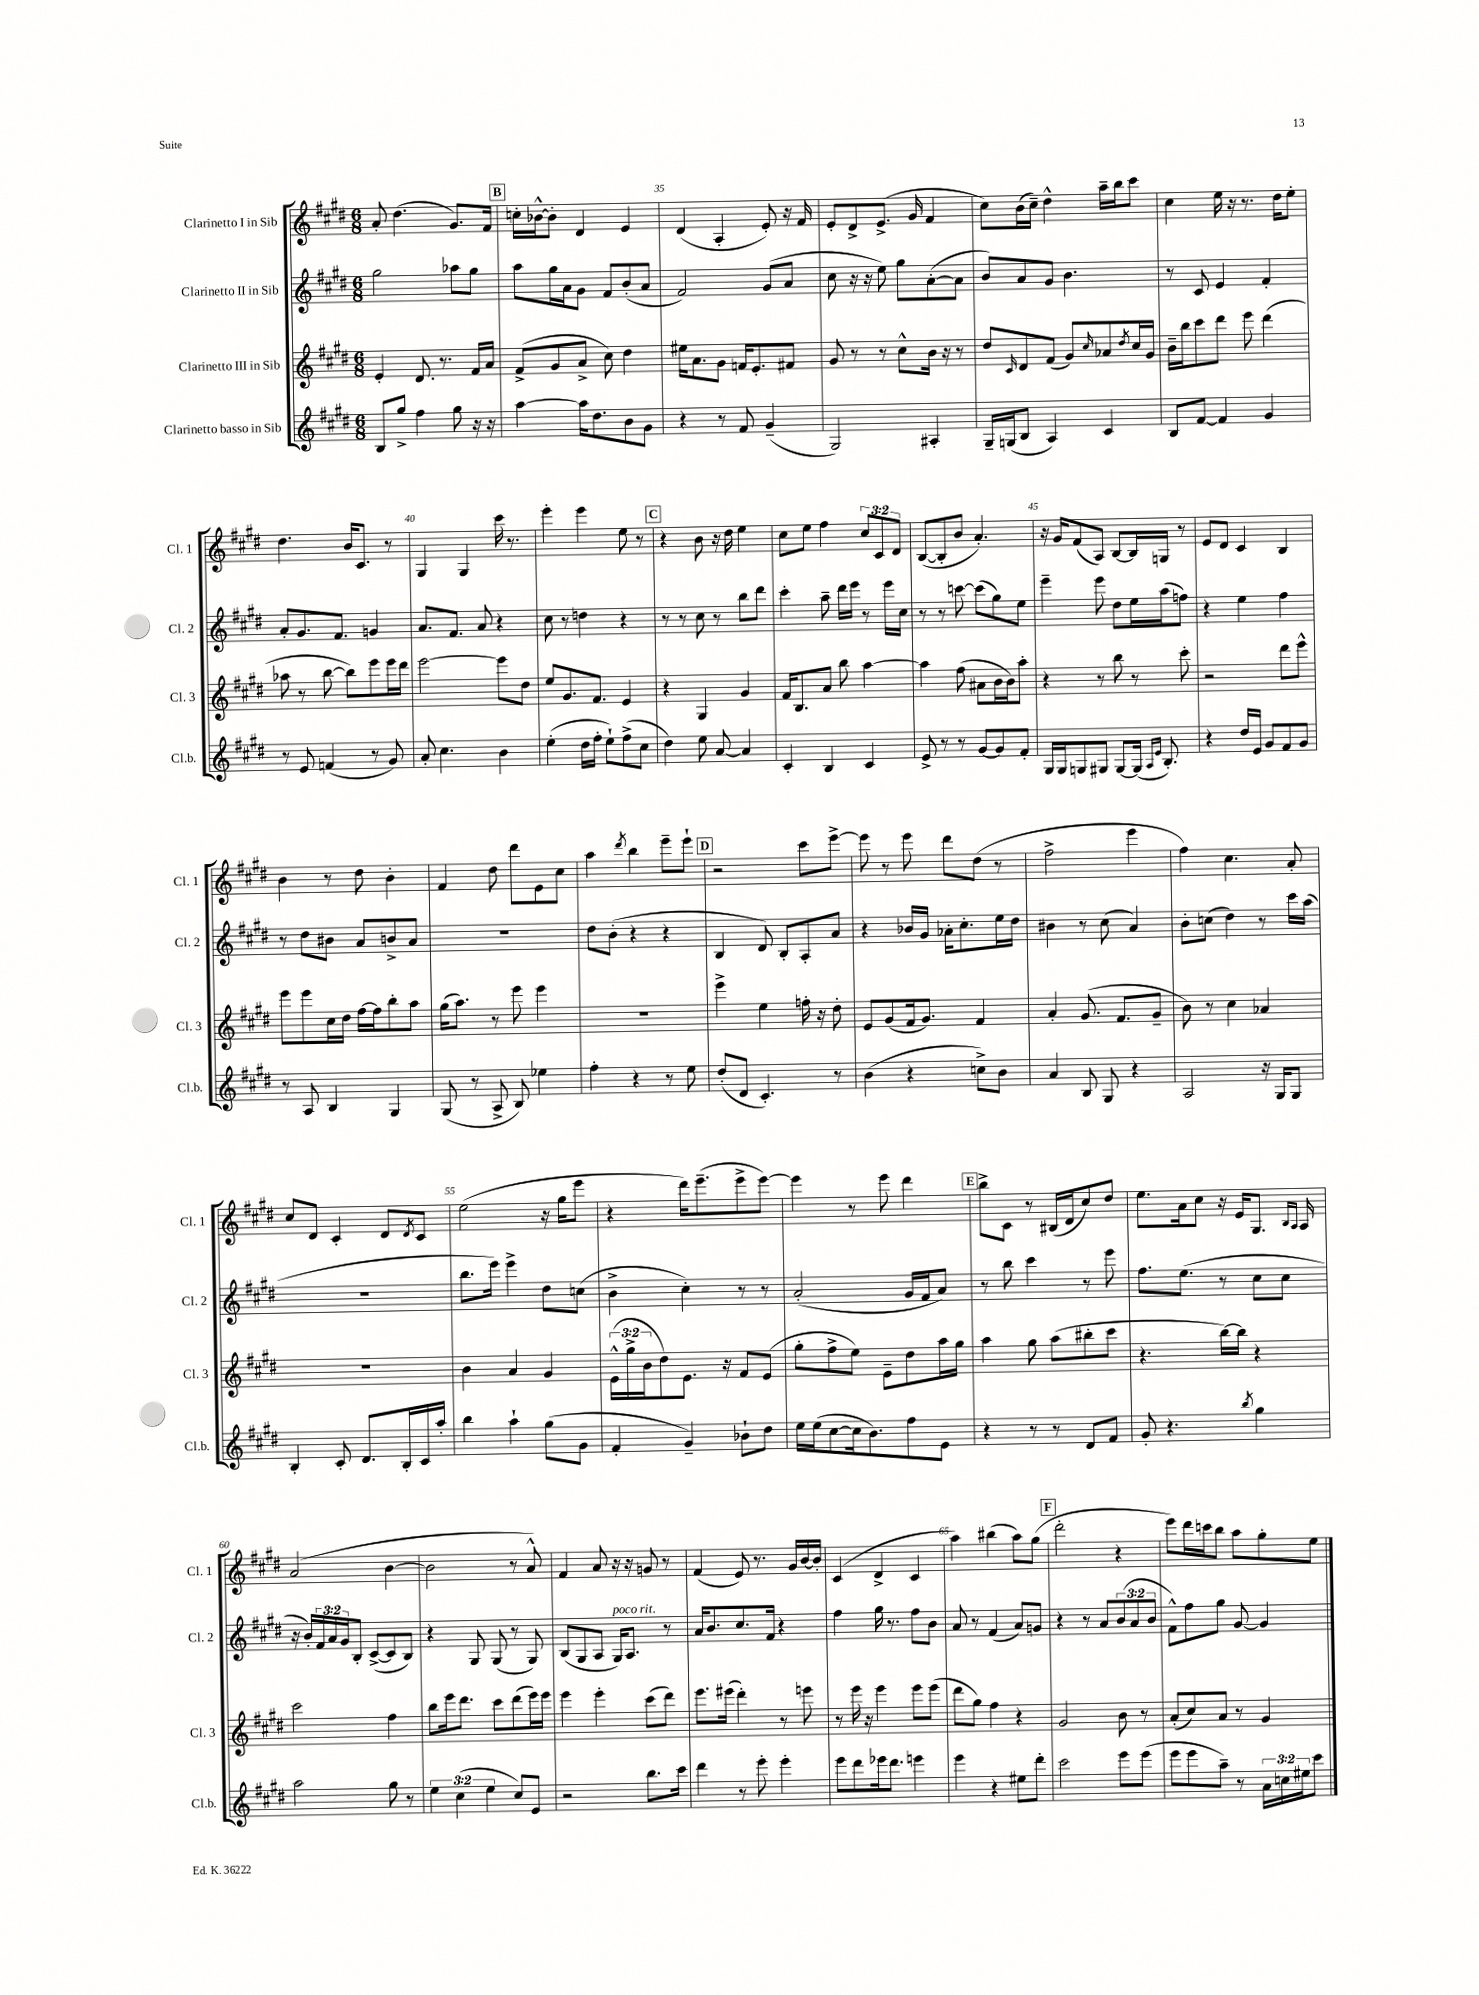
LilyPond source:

<<
\new StaffGroup <<
\new Staff = "s0" \with { instrumentName = "Clarinetto I in Sib" shortInstrumentName = "Cl. 1" } {
    \clef treble \key e \major \numericTimeSignature \time 6/8 \override Staff.TupletNumber.text = #tuplet-number::calc-fraction-text
    a'8-. dis''4.( gis'8.) fis'16 |
    \mark \markup { \box "B" } c''16-. bes'16~-^ bes'8-. dis'4 e'4 |
    dis'4( a4-. e'8-.) r16 fis'16 |
    e'8-. dis'8-> e'8.->( gis'16 fis'4 |
    cis''8) b'16( cis''16--) dis''4-^ a''16-- b''16 cis'''8 |
    cis''4 e''16 r16 r8. dis''16 e''8-. |
    dis''4. b'16 cis'8. r8 |
    gis4 gis4 cis'''16 r8. |
    e'''4-. e'''4 e''8 r8 |
    \mark \markup { \box "C" } r4 b'8 r16 dis''16 e''4 |
    cis''8 e''8 fis''4 \tuplet 3/2 { cis''8 cis'8 dis'8 } |
    b8~( b8-. b'8 a'4.-.) |
    r16 gis'16 fis'8( a8) b8~ b16 g16 r8 |
    e'8 dis'8 cis'4 b4 |
    b'4 r8 dis''8 b'4-. |
    fis'4 dis''8 dis'''8 e'8 cis''8 |
    a''4 \acciaccatura { dis'''8 } b''4 e'''8-- e'''8-! |
    \mark \markup { \box "D" } r2 cis'''8 e'''8~-> |
    e'''8 r8 e'''8 dis'''8 dis''8( r8 |
    fis''2-> e'''4 |
    fis''4) cis''4. a'8-. |
    cis''8 dis'8 cis'4-. dis'8 \acciaccatura { dis'8 } cis'8 |
    e''2( r16 gis''16 e'''8 |
    r4 dis'''16) e'''8.--( e'''8-> e'''8~) |
    e'''4 r8 e'''8 dis'''4 |
    \mark \markup { \box "E" } b''8-> cis'8 r8 bis16( dis'16 cis''8) dis''8 |
    e''8. a'16 cis''8 r16 e'16 gis8. \grace { b16 a16 } a16 |
    a'2( b'4~ |
    b'2 r8 a'8-^) |
    fis'4 a'8 r16 r16 g'8 r8 |
    fis'4( e'8) r8. gis'16 b'16~ b'16-. |
    cis'4( dis'4-> cis'4 |
    a''4) bis''4( a''8) gis''8( |
    \mark \markup { \box "F" } dis'''2-. r4 |
    e'''8) dis'''16 c'''16 b''8 a''8 gis''8-. e''8 \bar "|." |
}
\new Staff = "s1" \with { instrumentName = "Clarinetto II in Sib" shortInstrumentName = "Cl. 2" } {
    \clef treble \key e \major \numericTimeSignature \time 6/8 \override Staff.TupletNumber.text = #tuplet-number::calc-fraction-text
    gis''2 aes''8 gis''8 |
    \mark \markup { \box "B" } a''8 gis''16 a'16 gis'8 fis'8 b'8-.( a'8 |
    fis'2) gis'8( a'8 |
    cis''8 r16 r16 e''8) gis''8 a'8~-.( a'8 |
    b'8) a'8 gis'8 b'4. |
    r8 cis'8 e'4 fis'4-. |
    a'8-. gis'8. fis'8. g'4 |
    a'8. fis'8. a'8 r4 |
    cis''8 r8 d''4 r4 |
    \mark \markup { \box "C" } r8 r8 cis''8 r8 b''8 dis'''8 |
    cis'''4-. a''8-- dis'''16 e'''16 r8 e'''16 cis''16 |
    r8 r8 c'''8~ c'''8( gis''8) e''8 |
    e'''4-- e'''8 dis''8 e''16 a''16( f''8) |
    r4 e''4 fis''4 |
    r8 dis''8 bis'8 a'8 b'8-> a'8 |
    R2. |
    dis''8 b'8-.( r4 r4 |
    \mark \markup { \box "D" } b4 dis'8) b8-. a8-. a'8 |
    r4 bes'16 gis'16 aes'16-. cis''8.-. e''16 dis''16 |
    bis'4 r8 cis''8( a'4) |
    b'8-. c''8( dis''4) r8 cis'''16 a''16( |
    R2. |
    b''8. e'''16) e'''4-> dis''8 c''8( |
    b'4-> cis''4-.) r8 r8 |
    a'2-.( gis'16 fis'16 a'8) |
    \mark \markup { \box "E" } r8 b''8 cis'''4 r8 e'''8 |
    fis''8. e''8.( r8 cis''8 cis''8 |
    r16 b'16-.) \tuplet 3/2 { fis'16 a'16 gis'16 } b8-. cis'8~->( cis'8 b8) |
    r4 gis8 gis8( r8 gis8) |
    b8( gis8 a8 gis16^\markup { \italic "poco rit." }) a8. r8 |
    a'16 b'8. cis''8. fis'16 r4 |
    fis''4 gis''16 r8. fis''8 b'8 |
    a'8 r8 fis'4( a'8) g'8 |
    \mark \markup { \box "F" } r4 r8 a'8 \tuplet 3/2 { b'8( a'8 b'8 } |
    fis'8-^) fis''8 gis''8 gis'8~ gis'4 \bar "|." |
}
\new Staff = "s2" \with { instrumentName = "Clarinetto III in Sib" shortInstrumentName = "Cl. 3" } {
    \clef treble \key e \major \numericTimeSignature \time 6/8 \override Staff.TupletNumber.text = #tuplet-number::calc-fraction-text
    e'4-. dis'8. r8. fis'16 a'16 |
    \mark \markup { \box "B" } fis'8->( gis'8 a'8-> cis''8) dis''4 |
    eis''16 a'8. gis'8 f'16 e'8.-. fis'8 |
    gis'8 r8 r8 cis''8-^ b'16 r16 r8 |
    dis''8 \grace { cis'16 } dis'8 fis'8( gis'8) \grace { cis''16 } aes'8 \acciaccatura { dis''8 } cis''16 gis'16 |
    b'16-- b''16 cis'''8 dis'''8 e'''8 dis'''4( |
    aes''8 r8 b''8~ b''8) e'''8 e'''16 dis'''16 |
    e'''2~ e'''8 dis''8 |
    e''8 gis'8. fis'8. e'4 |
    \mark \markup { \box "C" } r4 gis4 gis'4 |
    fis'16 b8. a'8 b''8 a''4~ |
    a''4 fis''8( ais'8 b'16 b'16) a''8-. |
    r4 r8 b''8 r8 cis'''8-. |
    r2 dis'''8 e'''8-^ |
    e'''8 e'''8 cis''16 dis''16 fis''16~ fis''16 b''8-. a''8 |
    gis''16( a''8.) r8 e'''8 e'''4 |
    R2. |
    \mark \markup { \box "D" } e'''4-> e''4 f''16-. r16 dis''8-. |
    e'8 gis'8( fis'16 gis'8.) fis'4 |
    a'4-. gis'8.( fis'8. gis'8-- |
    b'8) r8 cis''4 aes'4 |
    R2. |
    b'4 a'4 gis'4 |
    \tuplet 3/2 { e'16-^( gis''16-> b'16 } dis''8) e'8. r16 fis'8 e'8( |
    gis''8-. fis''8-> e''8) e'8-- dis''8 a''16 gis''16 |
    \mark \markup { \box "E" } a''4 gis''8 a''8( bis''8-. cis'''8 |
    r4. b''16~) b''16 r4 |
    cis'''2 fis''4 |
    b''8 e'''16 dis'''8. cis'''8 dis'''8( e'''16) e'''16 |
    e'''4 e'''4-. cis'''8( dis'''8) |
    e'''8. eis'''16( dis'''4-.) r8 e'''8 |
    r8 e'''16 r16 e'''4 e'''8 e'''8( |
    dis'''8 gis''8) fis''4 r4 |
    \mark \markup { \box "F" } gis'2 b'8 r8 |
    a'8-.( cis''8) a'8 r8 gis'4 \bar "|." |
}
\new Staff = "s3" \with { instrumentName = "Clarinetto basso in Sib" shortInstrumentName = "Cl.b." } {
    \clef treble \key e \major \numericTimeSignature \time 6/8 \override Staff.TupletNumber.text = #tuplet-number::calc-fraction-text
    b8 gis''8-> fis''4 gis''8 r16 r16 |
    \mark \markup { \box "B" } a''4~ a''16 dis''8. b'8 gis'8 |
    r4 r8 fis'8 gis'4--( |
    gis2) ais4-. |
    gis16-- g16( b8 a4) cis'4 |
    b8 fis'8~ fis'4 gis'4 |
    r8 e'8 f'4( r8 gis'8) |
    a'8-. cis''4. b'4 |
    e''4-.( dis''16 fis''16-. e''8-!) fis''8->( cis''8 |
    \mark \markup { \box "C" } dis''4) e''8 a'8~ a'4 |
    cis'4-. b4 cis'4 |
    e'8-> r8 r8 gis'8~ gis'8 fis'8-. |
    gis16 gis16 g8 gis8 gis8~ gis16( \grace { a16 e'16 } b8.-.) |
    r4 dis''16 e'16 gis'8 fis'8 gis'8 |
    r8 a8 b4 gis4 |
    gis8( r8 a8-> b8) ees''4 |
    fis''4-. r4 r8 e''8 |
    \mark \markup { \box "D" } dis''8-.( dis'8 cis'4.-.) r8 |
    b'4( r4 c''8->) b'8 |
    a'4 b8 gis8 r4 |
    a2 r16 gis16 gis8 |
    b4-. cis'8-. dis'8. b16-. cis'16 a''16-. |
    b''4 a''4-! gis''8( gis'8 |
    fis'4-. gis'4--) bes'8-! dis''8 |
    e''16 e''16( cis''8~ cis''16 b'8.) fis''8 e'8 |
    \mark \markup { \box "E" } r4 r8 r8 dis'8 fis'8 |
    gis'8-. r4. \acciaccatura { b''8 } gis''4 |
    a''2 gis''8 r8 |
    \tuplet 3/2 { e''4 cis''4( e''4 } cis''8) e'8 |
    r2 b''8. cis'''16 |
    dis'''4 r8 e'''8-. e'''4-. |
    e'''8 dis'''8 ees'''16 dis'''8. e'''4 |
    e'''4 r4 eis''8 dis'''8-. |
    \mark \markup { \box "F" } cis'''2 e'''8 e'''8( |
    e'''8 e'''8 a''8--) r8 \tuplet 3/2 { a'16 c''16 eis''16 } cis'''8 \bar "|." |
}
>>
>>
\layout { \context { \Score currentBarNumber = #33 \override BarNumber.break-visibility = ##(#f #t #t) barNumberVisibility = #(every-nth-bar-number-visible 5) } }
